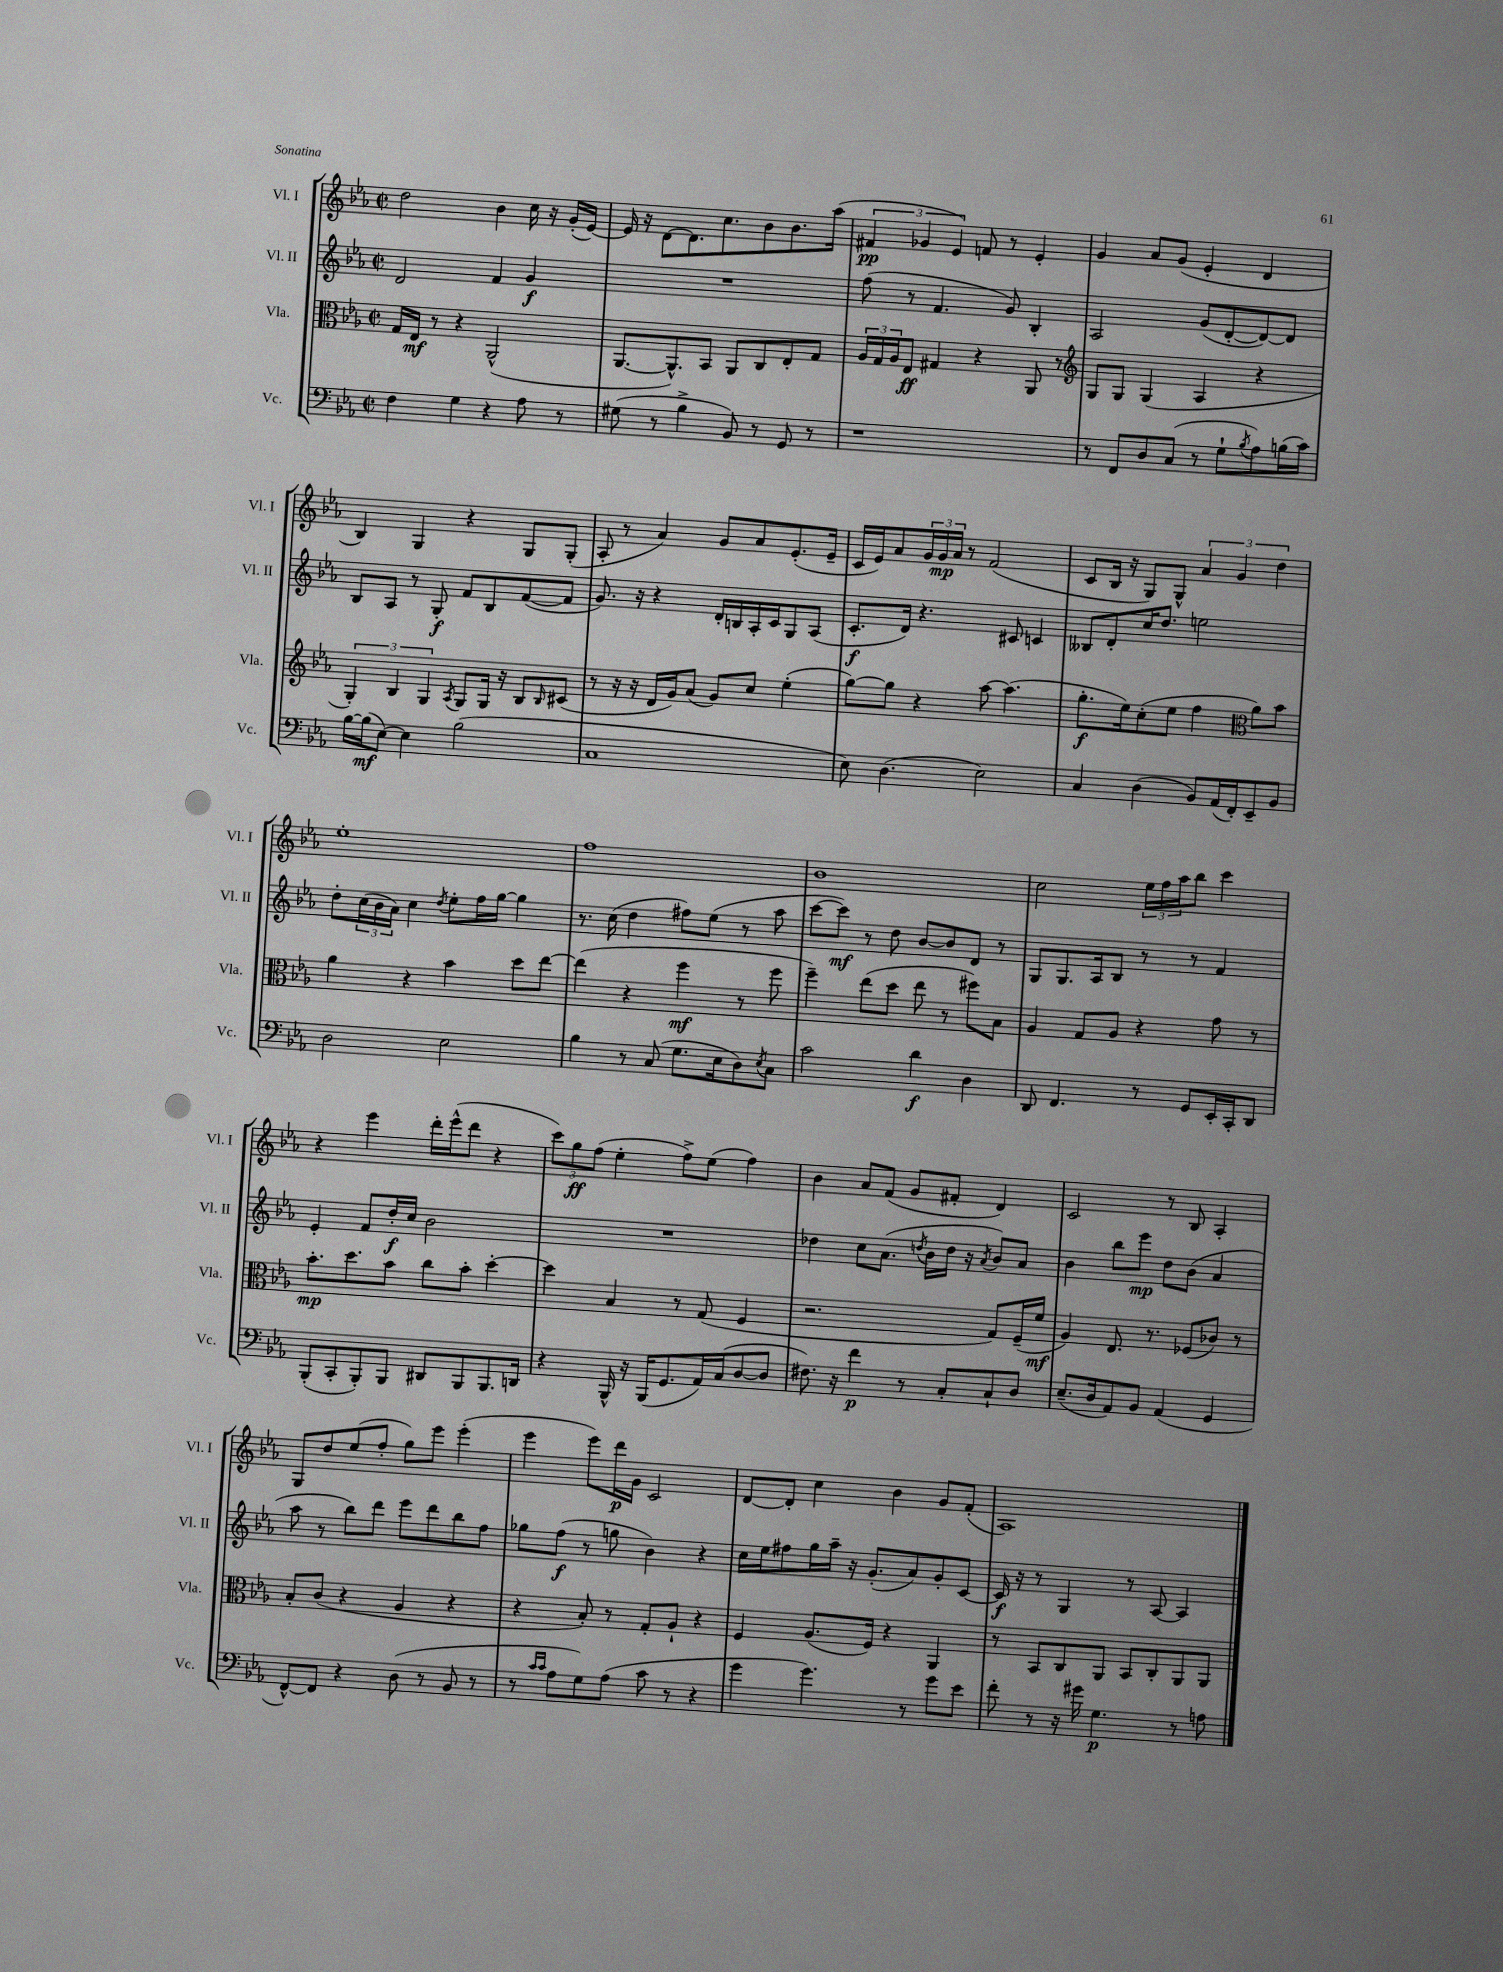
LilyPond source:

<<
\new StaffGroup <<
\new Staff = "s0" \with { instrumentName = "Vl. I" shortInstrumentName = "Vl. I" } {
    \clef treble \key ees \major \defaultTimeSignature \time 2/2
    d''2 bes'4 c''16 r16 g'16-.( ees'16~) |
    ees'16 r16 d'8~ d'8. c''8. bes'8 bes'8. aes''16( |
    \tuplet 3/2 { fis'4\pp ges'4 ees'4) } f'8 r8 ees'4-. |
    g'4 aes'8 g'8( ees'4-. d'4 |
    bes4) g4 r4 g8 g8-.( |
    aes8-. r8 aes'4) g'8 aes'8 ees'8.-.( ees'16-- |
    c'16 ees'16) aes'8 \tuplet 3/2 { g'16 g'16\mp aes'16 } r8 f'2( |
    c'8 bes16 r16 g8) g8-^ \tuplet 3/2 { aes'4 g'4 d''4 } |
    ees''1-. |
    f''1 |
    bes'1 |
    c''2 \tuplet 3/2 { ees''16 f''16 aes''16 } bes''8 c'''4 |
    r4 ees'''4 d'''16-. ees'''16-^( d'''8 r4 |
    \tuplet 3/2 { c'''8) g''8\ff f''8( } ees''4-. f''8->) ees''8( f''4) |
    bes'4 aes'8 f'8( g'8 fis'8-. d'4) |
    c'2 r8 bes8 aes4-. |
    g8 d''8 ees''8( f''8-. g''8) ees'''8 ees'''4-.( |
    ees'''4 ees'''8) d'''16\p g'16 c'2 |
    d'8~ d'8-. c''4 bes'4 g'8 f'8-.( |
    aes1) \bar "|." |
}
\new Staff = "s1" \with { instrumentName = "Vl. II" shortInstrumentName = "Vl. II" } {
    \clef treble \key ees \major \defaultTimeSignature \time 2/2
    d'2 f'4 g'4\f |
    R1 |
    f''8( r8 f'4. g'8) bes4-. |
    aes2 g'8( d'8~-. d'8~) d'8 |
    bes8 aes8 r8 g8-.\f f'8 bes8 f'8~( f'8 |
    g'8.) r16 r4 d'16-. b16 aes16-. c'16 g8 aes8( |
    c'8.-.\f d'16) r4. cis'8 c'4 |
    beses8 d'8-. c''16 d''8. e''2 |
    d''8-. \tuplet 3/2 { c''16( bes'16 aes'16) } c''4 \acciaccatura { d''8 } ees''8-. f''16 g''16~ g''4 |
    r8. c''16( d''4 fis''8) ees''8( r8 aes''8 |
    c'''8~ c'''8\mf) r8 d''8 bes'8~ bes'8 d'8 r8 |
    g8 g8. aes16 bes8 r8 r8 f'4 |
    ees'4-. f'8 d''16-.\f c''16 bes'2 |
    R1 |
    des''4 c''8 aes'8.( \acciaccatura { d''8 } bes'16 d''16 r16 \acciaccatura { aes'8 } bes'8) aes'8 |
    bes'4 bes''8 ees'''8\mp d''8 bes'8( aes'4 |
    aes''8 r8 bes''8) d'''8 ees'''8 d'''8 bes''8 f''8 |
    ges''8 f''8\f( r8 g''8 bes'4) r4 |
    c''16 ees''16 fis''8 g''16 aes''16-- r16 g'8.-.( aes'8) g'8-. c'8~ |
    c'16\f r16 r8 g4 r8 aes8~ aes4 \bar "|." |
}
\new Staff = "s2" \with { instrumentName = "Vla." shortInstrumentName = "Vla." } {
    \clef alto \key ees \major \defaultTimeSignature \time 2/2
    g16 ees16\mf r8 r4 aes,2-^( |
    aes,8.~ aes,8.-^) bes,8 aes,8 c8 ees8-. g8 |
    \tuplet 3/2 { aes16 g16 aes16 } ees8\ff gis4 r4 aes,8 r8 |
    \clef treble g8 g8 g4( aes4 r4 |
    \tuplet 3/2 { g4-.) bes4 g4 } \acciaccatura { aes8 } g8 g16 r16 bes8 \grace { bes16 } cis'8( |
    r8 r16 r16 d'16 g'16) aes'8( g'8) c''8 ees''4-.( |
    g''8~) g''8 r4 aes''8~ aes''4.( |
    g''8.-.\f ees''16) c''8-.( ees''8 f''4 \clef alto aes'8) bes'8 |
    aes'4 r4 bes'4 d''8 ees''8~ |
    ees''4( r4 f''4\mf r8 f''8 |
    f''4--) ees''8( d''8 ees''8 r8 fis''8) bes8 |
    aes4 g8 aes8 r4 g'8 r8 |
    bes'8.-.\mp d''8. bes'8 c''8 bes'8-. d''4~-. |
    d''4 bes4 r8 g8( f4 |
    r2. g8) f16--( f'16\mf |
    aes4) ees8. r8. fes8( ces'8) r8 |
    bes8-. c'8( r4 aes4 r4 |
    r4 bes8-.) r8 g8-. aes8-! r4 |
    f4 aes8.( f16) r4 aes,4 |
    r8 bes,8 c8 aes,8 bes,8 c8-. aes,8 aes,8 \bar "|." |
}
\new Staff = "s3" \with { instrumentName = "Vc." shortInstrumentName = "Vc." } {
    \clef bass \key ees \major \defaultTimeSignature \time 2/2
    f4 g4 r4 aes8 r8 |
    gis8( r8 bes4-> bes,8) r8 g,8 r8 |
    r1 |
    r8 f,8 d8 c8( r8 g8-! \acciaccatura { bes8 } aes8) b16( c'16) |
    bes16~ bes16\mf( ees8~) ees4 bes2( |
    c1 |
    ees8) d4.( ees2) |
    c4 d4( bes,8) aes,16( f,16-.) ees,8-- bes,8 |
    d2 ees2 |
    bes4 r8 c8( g8. ees16 d8) \acciaccatura { ees8 } c8 |
    c'2 d'4\f d4 |
    d,8 f,4. r8 g,8 ees,16-. c,16-. d,8 |
    bes,,8-.( c,8-. bes,,8-.) bes,,8 dis,8 bes,,8 bes,,8. d,16 |
    r4 bes,,16-^ r16 bes,,16( g,8. aes,16) c16( d8~ d8 |
    fis8.) r16 f'4\p r8 c8-. c8-! d8 |
    ees8.--( d16 aes,8) bes,8 aes,4( g,4 |
    f,8~-^) f,8 r4 d8( r8 bes,8 r8 |
    r8 \grace { c'16 c'16 } aes8 g8) aes8( c'8 r8 r4 |
    g'4 g'4.) r8 g'8 ees'8 |
    f'8-. r8 r16 gis'16 g4.\p r8 a8 \bar "|." |
}
>>
>>
\layout { \context { \Score \remove "Bar_number_engraver" } }
